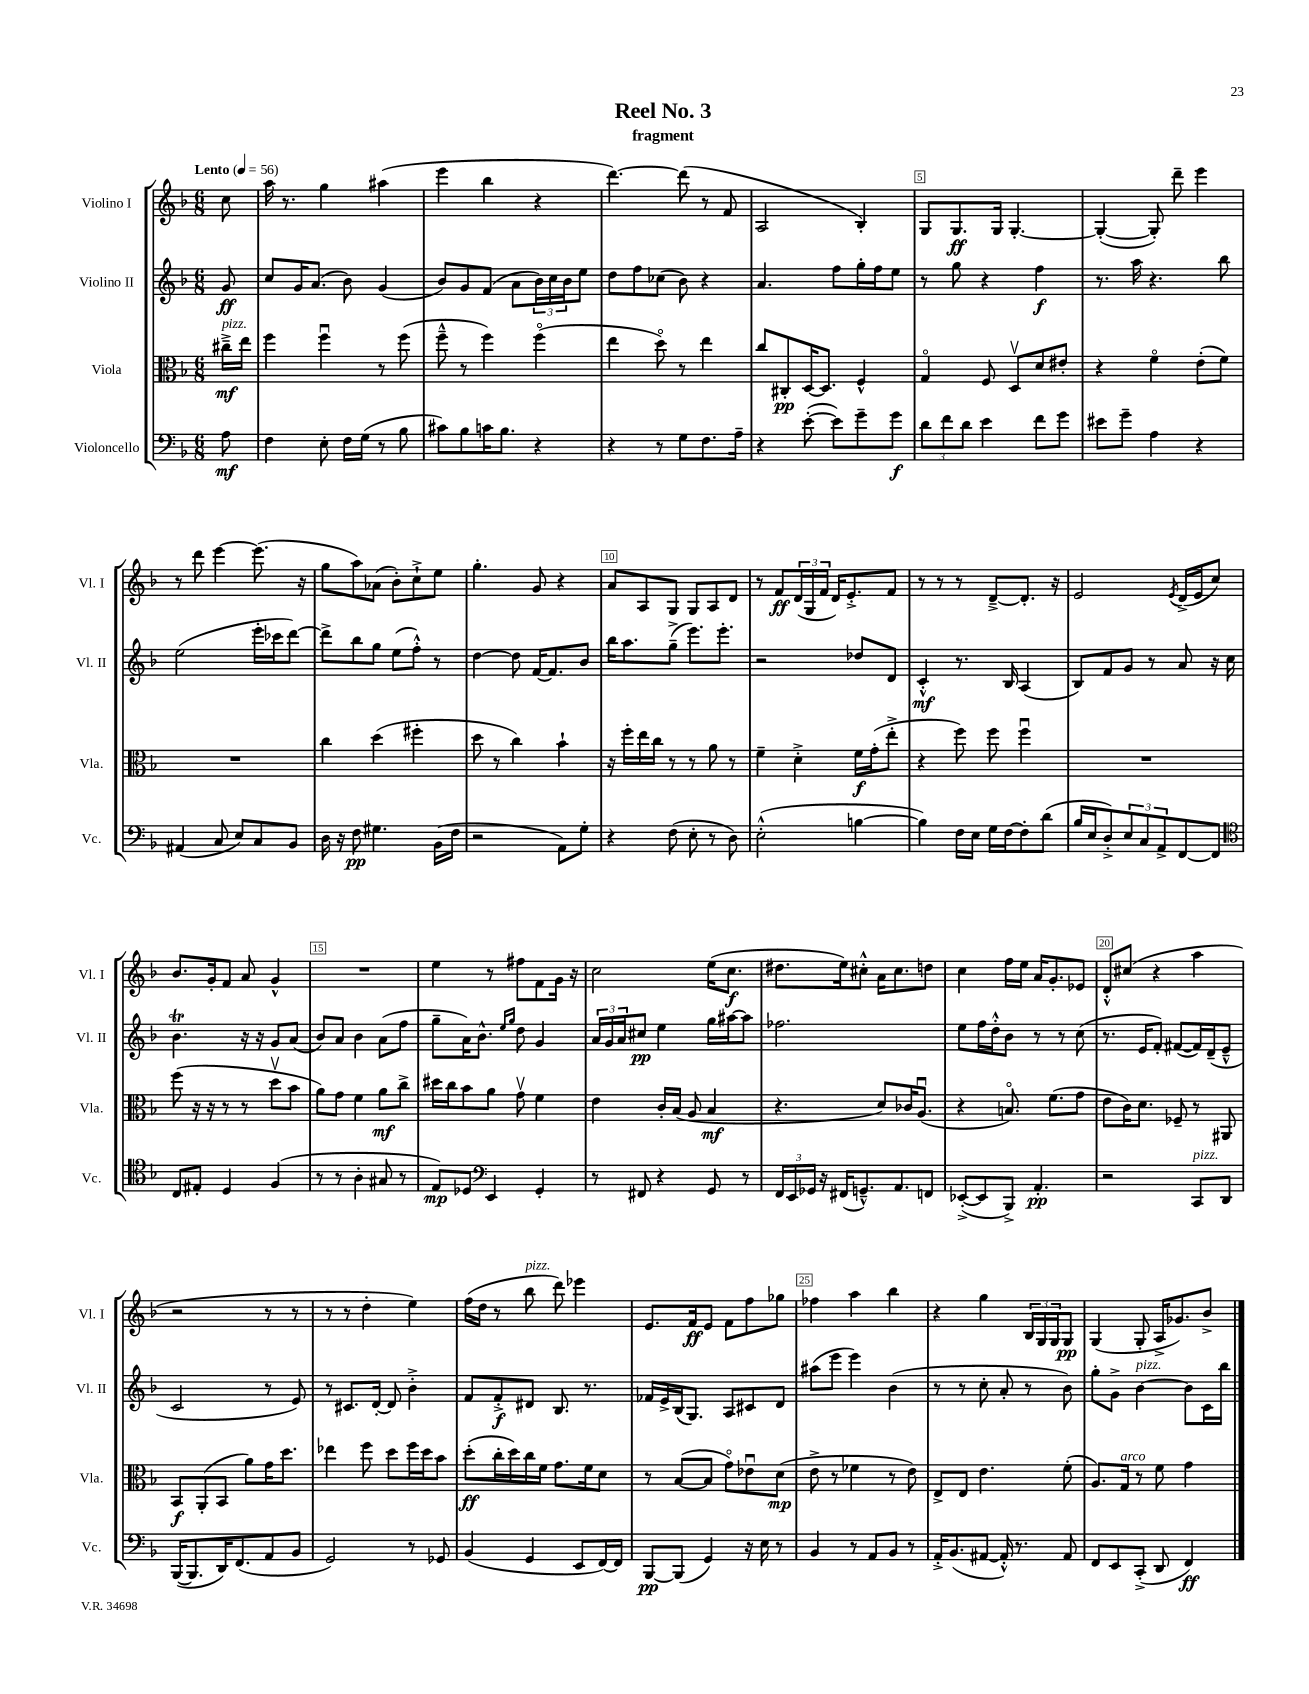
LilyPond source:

\header { title = "Reel No. 3" subtitle = "fragment" }
<<
\new StaffGroup <<
\new Staff = "s0" \with { instrumentName = "Violino I" shortInstrumentName = "Vl. I" } {
    \clef treble \key f \major \numericTimeSignature \time 6/8 \partial 8 \tempo "Lento" 4 = 56
    c''8 |
    a''16 r8. g''4 ais''4( |
    e'''4 bes''4 r4 |
    d'''4.~) d'''8( r8 f'8 |
    a2 bes4-.) |
    g8 g8.\ff g16 g4.~-. |
    g4~-.( g8-.) d'''8-- e'''4 |
    r8 d'''8 e'''4~ e'''8.( r16 |
    g''8 a''8) aes'8( bes'8-.) c''8-!-> e''8 |
    g''4.-. g'8 r4 |
    a'8 a8 g8 g8 a8 d'8 |
    r8 f'8\ff \tuplet 3/2 { d'16( g16 f'16 } d'16) e'8.-.-> f'8 |
    r8 r8 r8 d'8~---> d'8.-. r16 |
    e'2 \acciaccatura { e'8 } d'16->( e'16 c''8) |
    bes'8. g'16-. f'8 a'8 g'4-^ |
    R2. |
    e''4 r8 fis''8 f'8 g'16 r16 |
    c''2 e''16( c''8.\f |
    dis''8. e''16) cis''8-.-^ a'16 cis''8. d''8 |
    c''4 f''16 e''16 a'16 g'8.-. ees'8 |
    d'8-.-^ cis''8( r4 a''4 |
    r2 r8 r8 |
    r8 r8 d''4-. e''4) |
    f''16( d''16 r8 bes''8^\markup { \italic "pizz." } d'''8) ees'''4 |
    e'8. f'16\ff e'8 f'8 f''8 ges''8 |
    fes''4 a''4 bes''4 |
    r4 g''4 \tuplet 3/2 { bes16 g16 g16 } g8\pp |
    g4( g8-. a16-> ges'8.) bes'8-> \bar "|." |
}
\new Staff = "s1" \with { instrumentName = "Violino II" shortInstrumentName = "Vl. II" } {
    \clef treble \key f \major \numericTimeSignature \time 6/8 \partial 8
    g'8\ff |
    c''8 g'16 a'8.( bes'8) g'4( |
    bes'8) g'8 f'8( a'8 \tuplet 3/2 { bes'16) c''16 bes'16 } e''8 |
    d''8 f''8 ces''8( bes'8) r4 |
    a'4. f''8 g''16-. f''16 e''8 |
    r8 g''8 r4 f''4\f |
    r8. a''16 r4. bes''8 |
    e''2( e'''16-. ces'''16 d'''8~) |
    d'''8-> bes''8 g''8 e''8( f''8-.-^) r8 |
    d''4~ d''8 f'16~ f'8. bes'8 |
    bes''16 a''8. g''8--->( e'''8.) e'''8.-. |
    r2 des''8 d'8 |
    c'4-.-^\mf r8. bes16 a4( |
    bes8) f'8 g'8 r8 a'8 r16 c''16 |
    bes'4.\trill r16 r16 g'8 a'8( |
    bes'8) a'8 bes'4 a'8( f''8 |
    g''8-- a'16) bes'8.-^ \grace { e''16 g''16 } d''8 g'4 |
    \tuplet 3/2 { a'16 g'16 a'16 } cis''8\pp e''4 g''16 ais''16~ ais''8 |
    fes''2. |
    e''8 f''16 d''16-.-^ bes'8 r8 r8 c''8( |
    r8. e'16 f'8-.) fis'8~( fis'16) d'16--( e'8---^ |
    c'2 r8 e'8) |
    r8 cis'8. d'16~-. d'8 bes'4-.-> |
    f'8 f'8-.->\f dis'8 bes8. r8. |
    fes'16 e'16-> bes16( g8.) a8 cis'8 d'8 |
    ais''8( e'''8 e'''4) bes'4( |
    r8 r8 c''8-. a'8-. r8 bes'8) |
    g''8-. g'8-> bes'4~^\markup { \italic "pizz." } bes'8 c'16 bes''16 \bar "|." |
}
\new Staff = "s2" \with { instrumentName = "Viola" shortInstrumentName = "Vla." } {
    \clef alto \key f \major \numericTimeSignature \time 6/8 \partial 8
    cis''16--->\mf^\markup { \italic "pizz." } e''16 |
    f''4 f''4\downbow r8 f''8( |
    f''8---^ r8 f''4) f''4\flageolet( |
    e''4 d''8\flageolet) r8 e''4 |
    c''8 cis8-.\pp d16~ d8. f4-^ |
    g4\flageolet f8 d8\upbow d'8 eis'8-. |
    r4 f'4\flageolet e'8-.( f'8) |
    R2. |
    c''4 d''4( fis''4-. |
    d''8 r8 c''4) bes'4-! |
    r16 f''16-. e''16 c''16 r8 r8 a'8 r8 |
    f'4-- d'4-.-> f'16\f g'16-.( e''8-.-> |
    r4 f''8) f''8 f''4\downbow |
    R2. |
    f''8( r16 r16 r8 r8 d''8\upbow bes'8 |
    a'8) g'8 f'4 a'8\mf c''8-> |
    dis''16 c''16 bes'8 a'8 g'8\upbow f'4 |
    e'4 c'16-. bes16( a8 bes4\mf |
    r4. d'8) ces'16 a8.\downbow( |
    r4 b8.\flageolet) f'8.( g'8 |
    e'8 c'16) d'8. fes8-- r8 ais,8 |
    bes,8\f a,8-.( bes,8 a'8) g'16 d''8. |
    ees''4 f''8 d''8 f''16 d''16 bes'8 |
    d''8-.\ff( c''16-. d''16) c''16 f'16 g'8. f'16 d'8 |
    r8 bes8~( bes8 g'8\flageolet) ees'8\downbow d'8\mp( |
    e'8-> r8 fes'4 r8 e'8) |
    e8-> e8 e'4. f'8-.( |
    a8.) g16^\markup { \italic "arco" } r8 f'8 g'4 \bar "|." |
}
\new Staff = "s3" \with { instrumentName = "Violoncello" shortInstrumentName = "Vc." } {
    \clef bass \key f \major \numericTimeSignature \time 6/8 \partial 8
    a8\mf |
    f4 e8-. f16 g16( r8 bes8 |
    cis'8) bes8 c'16 bes8. r4 |
    r4 r8 g8 f8. a16-- |
    r4 e'8~-.( e'8) g'8-- g'8\f |
    \tuplet 3/2 { d'8 f'8 d'8 } e'4 f'8 g'8 |
    eis'8 g'8-- a4 r4 |
    ais,4( c8 e8) c8 bes,8 |
    d16 r16 f8\pp gis4. bes,16( f16 |
    r2 a,8) g8-. |
    r4 f8( e8-. r8 d8) |
    e2-.-^( b4~ |
    b4) f16 e16 g16 f16~ f8-. d'8( |
    bes16 e16 d8-.->) \tuplet 3/2 { e8 c8 a,8-> } f,8~ f,8 |
    \clef tenor c8 eis8-. d4 f4( |
    r8 r8 a4-. gis8 r8 |
    e8\mp) des8 \clef bass e,4 g,4-. |
    r8 fis,8 r4 g,8 r8 |
    \tuplet 3/2 { f,16 e,16 ges,16 } r16 fis,16( g,8.---^) a,8. f,8 |
    ees,8~-.->( ees,8 bes,,8->) a,4.-.\pp |
    r2 c,8^\markup { \italic "pizz." } d,8 |
    bes,,16~( bes,,8. d,16) f,8.( a,8 bes,8 |
    g,2) r8 ges,8 |
    bes,4( g,4 e,8 f,16~) f,16 |
    bes,,8~\pp bes,,8( g,4) r16 e16 r8 |
    bes,4 r8 a,8 bes,8 r8 |
    a,16-.-> bes,8.( ais,8~ ais,16-.-^) r8. ais,8 |
    f,8 e,8 c,8-.->( d,8 f,4\ff) \bar "|." |
}
>>
>>
\layout { \context { \Score \override BarNumber.break-visibility = ##(#f #t #t) barNumberVisibility = #(every-nth-bar-number-visible 5) \override BarNumber.stencil = #(make-stencil-boxer 0.1 0.3 ly:text-interface::print) } }
